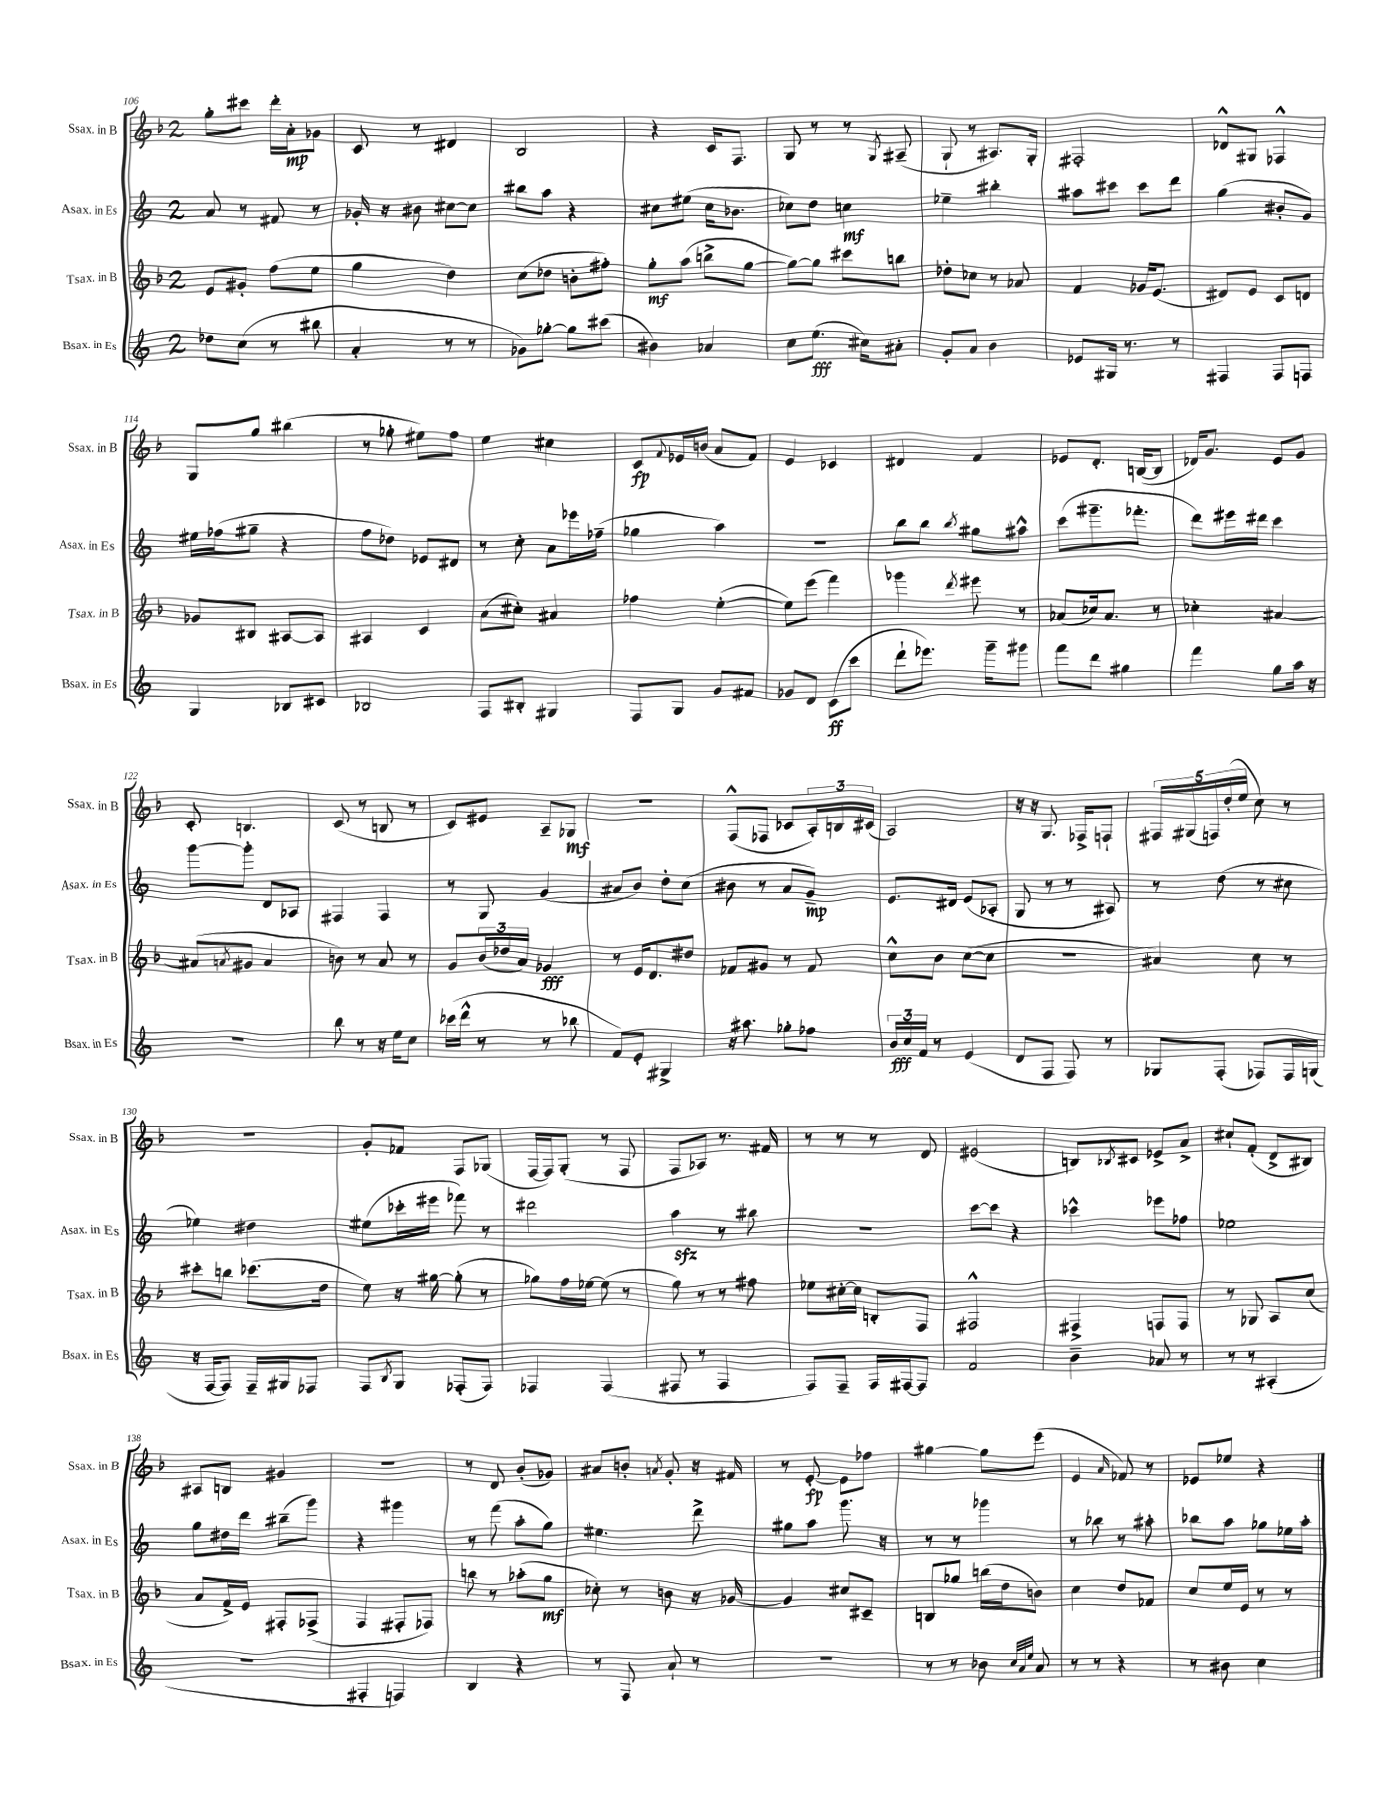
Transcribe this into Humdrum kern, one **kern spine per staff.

**kern	**dynam	**kern	**dynam	**kern	**dynam	**kern	**dynam
*part4	*part4	*part3	*part3	*part2	*part2	*part1	*part1
*staff4	*staff4	*staff3	*staff3	*staff2	*staff2	*staff1	*staff1
*I"Bsax. in Es	*	*I"Tsax. in B	*	*I"Asax. in Es	*	*I"Ssax. in B	*
*I'Bsax. in Es	*	*I'Tsax. in B	*	*I'Asax. in Es	*	*I'Ssax. in B	*
*clefG2	*	*clefG2	*	*clefG2	*	*clefG2	*
*k[]	*	*k[b-]	*	*k[]	*	*k[b-]	*
*M2/4	*	*M2/4	*	*M2/4	*	*M2/4	*
=106	=106	=106	=106	=106	=106	=106	=106
8dd-X\L	.	8e/L	.	8a/	.	8gg'\L	.
(8cc\J	.	8g#X'/J	.	8r	.	8ccc#X\J	.
8r	.	(8ff\L	.	8f#X/	.	16ddd'\LL	.
.	.	.	.	.	.	16a'\J	mp
8bb#X\	.	8ee\J	.	8r	.	8g-X\J	.
=107	=107	=107	=107	=107	=107	=107	=107
4a'/	.	4gg\	.	16g-X'/	.	8c/	.
.	.	.	.	16r	.	.	.
.	.	.	.	8b#X\	.	8r	.
8r	.	4dd\)	.	[8cc#X\L	.	4d#X/	.
8r	.	.	.	8cc#\J]	.	.	.
=108	=108	=108	=108	=108	=108	=108	=108
8g-X\L)	.	(8cc\L	.	8bb#X\L	.	2B-/	.
[8gg-X'\J	.	8dd-X\J	.	8aa\J	.	.	.
8gg-\L]	.	8bn'\L	.	4r	.	.	.
(8ccc#X\J	.	8ff#X'\J)	.	.	.	.	.
=109	=109	=109	=109	=109	=109	=109	=109
4b#X\)	.	8gg'\L	mf	8cc#X\L	.	4r	.
.	.	(8aa\J	.	(8ee#X\J	.	.	.
4a-X/	.	8bbn^\L	.	16cc#\KL	.	16c/KL	.
.	.	.	.	8.b-X\J	.	8.F/J	.
.	.	[8gg\J	.	.	.	.	.
=110	=110	=110	=110	=110	=110	=110	=110
8cc\L	.	8gg\L_)	.	8cc-X\L)	.	8G/	.
(8.ee\J	fff	8gg\J]	.	8dd\J	.	8r	.
.	.	8ccc#X\L	.	4ccn\	mf	8r	.
16cc#X\KL)	.	.	.	.	.	.	.
.	.	.	.	.	.	8qG/	.
8a#X'\J	.	8bbn\J	.	.	.	(8A#X~/	.
=111	=111	=111	=111	=111	=111	=111	=111
8g'/L	.	8dd-X'\L	.	4ee-X~\	.	8G`/	.
8a/J	.	8cc-X\J	.	.	.	8r	.
4b\	.	8r	.	4bb#X'\	.	8.A#X/L)	.
.	.	8a-X/	.	.	.	.	.
.	.	.	.	.	.	16G'/Jk	.
=112	=112	=112	=112	=112	=112	=112	=112
8e-X/L	.	4f/	.	8aa#X\L	.	2F#X'/	.
16G#X/Jk	.	.	.	8ccc#X\J	.	.	.
8.r	.	.	.	.	.	.	.
.	.	16g-X/KL	.	8ccc#\L	.	.	.
.	.	(8.e/J	.	.	.	.	.
8r	.	.	.	8ddd\J	.	.	.
=113	=113	=113	=113	=113	=113	=113	=113
4F#X/	.	8d#X/L)	.	(4gg\	.	8d-X^^/L	.
.	.	8e/J	.	.	.	8G#X/J	.
8F#/L	.	8c/L	.	8b#X'/L	.	4F-X^^/	.
8Fn/J	.	8dn/J	.	8g/J)	.	.	.
!!LO:LB:g=z
=114	=114	=114	=114	=114	=114	=114	=114
4G/	.	8g-X/L	.	16ee#X\LL	.	8G/L	.
.	.	.	.	(16ff-X\J	.	.	.
.	.	8B#X/J	.	8gg#X~\J	.	8gg/J	.
8B-X/L	.	[8A#X/L	.	4r	.	(4bb#X\	.
8c#X/J	.	8A#/J]	.	.	.	.	.
=115	=115	=115	=115	=115	=115	=115	=115
2B-X/	.	4A#X/	.	8ff\L	.	8r	.
.	.	.	.	8dd-X\J)	.	8gg-X'\	.
.	.	4c/	.	8e-X/L	.	8ee#X\L)	.
.	.	.	.	8d#X/J	.	8ff\J	.
=116	=116	=116	=116	=116	=116	=116	=116
8F/L	.	(8a\L	.	8r	.	4ee\	.
8B#X'/J	.	8cc#X'\J)	.	8cc'\	.	.	.
4G#X/	.	4a#X/	.	8a\L	.	4cc#X\	.
.	.	.	.	16eee-X\L	.	.	.
.	.	.	.	(16ff-X~\JJ	.	.	.
=117	=117	=117	=117	=117	=117	=117	=117
8F/L	.	4ff-X\	.	4gg-X\	.	8c/L	fp
.	.	.	.	.	.	8qqf/	.
8G/J	.	.	.	.	.	16e-X/L	.
.	.	.	.	.	.	(16bn/JJ	.
8g/L	.	([4ee'\	.	4aa\)	.	8a/L	.
8f#X/J	.	.	.	.	.	8f/J)	.
=118	=118	=118	=118	=118	=118	=118	=118
8g-X/L	.	8ee\L])	.	2r	.	4e/	.
8d/J	.	(8eee\J	.	.	.	.	.
(8c\L	ff	4fff\)	.	.	.	4c-X/	.
8ccc\J	.	.	.	.	.	.	.
=119	=119	=119	=119	=119	=119	=119	=119
8ddd`\L	.	4ggg-X\	.	8bb\L	.	4d#X/	.
8.eee-X\J)	.	.	.	8bb\J	.	.	.
.	.	8qddd/	.	8qbb/	.	.	.
.	.	8eee#X\	.	8gg#X\L	.	4f/	.
16ggg~\KL	.	.	.	.	.	.	.
8ggg#X\J	.	8r	.	8aa#X^^\J	.	.	.
=120	=120	=120	=120	=120	=120	=120	=120
8fff\L	.	(8a-X/L	.	(8ccc\L	.	8e-X/L	.
8ddd\J	.	16cc-X/k)	.	8.ggg#X~\	.	8.d'/J	.
.	.	8.a-/J	.	.	.	.	.
4gg#X\	.	.	.	.	.	.	.
.	.	.	.	8.fff-X'\J	.	([16Bn/KL	.
.	.	8r	.	.	.	8B/J]	.
=121	=121	=121	=121	=121	=121	=121	=121
4fff\	.	4cc-X'\	.	8ddd\L)	.	16d-X/KL)	.
.	.	.	.	.	.	8.g/J	.
.	.	.	.	16eee#X\L	.	.	.
.	.	.	.	16ddd#X\JJ	.	.	.
8gg\L	.	[4a#X/	.	4ccc\	.	8e/L	.
16aa\Jk	.	.	.	.	.	8g/J	.
16r	.	.	.	.	.	.	.
!!LO:LB:g=z
=122	=122	=122	=122	=122	=122	=122	=122
2r	.	(8a#X/L]	.	[8ggg\L	.	8c'/	.
.	.	8qan/	.	.	.	.	.
.	.	8g#X/J	.	8ggg'\J]	.	4.Bn/	.
.	.	4a/	.	8d/L	.	.	.
.	.	.	.	8A-X/J	.	.	.
=123	=123	=123	=123	=123	=123	=123	=123
8bb\	.	8bn\)	.	4F#X/	.	(8c/	.
8r	.	8r	.	.	.	8r	.
16r	.	8a/	.	4F#/	.	8Bn/	.
16ee\KL	.	.	.	.	.	.	.
8cc\J	.	8r	.	.	.	8r	.
=124	=124	=124	=124	=124	=124	=124	=124
(16ccc-X\LL	.	8g/L	.	8r	.	8c/L)	.
16ddd^^\JJ	.	.	.	.	.	.	.
8r	.	(24b-/L	.	8G/	.	8e#X/J	.
.	.	24dd-X/	.	.	.	.	.
.	.	24a/JJ)	.	.	.	.	.
8r	.	4g-X/	fff	(4g/	.	8A~/L	.
8bb-X\	.	.	.	.	.	8G-X/J	mf
=125	=125	=125	=125	=125	=125	=125	=125
8f/L)	.	8r	.	8a#X/L	.	2r	.
8e'/J	.	16e/KL	.	8b/J)	.	.	.
.	.	8.d/	.	.	.	.	.
4G#X^/	.	.	.	8dd'\L	.	.	.
.	.	8dd#X/J	.	(8cc\J	.	.	.
=126	=126	=126	=126	=126	=126	=126	=126
16r	.	8f-X/L	.	8b#X\	.	(8F^^/L	.
8.aa#X\	.	.	.	.	.	.	.
.	.	8g#X/J	.	8r	.	8F-X/J	.
8gg-X'\L	.	8r	.	8a/L	.	8c-X/L	.
8ff-X\J	.	8f-/	.	8g~/J)	mp	24A'/L)	.
.	.	.	.	.	.	24Bn/	.
.	.	.	.	.	.	(24c#X/JJ	.
=127	=127	=127	=127	=127	=127	=127	=127
24b/LL	fff	8cc^^\L	.	8.e/L	.	2A/)	.
24cc/	.	.	.	.	.	.	.
24f/JJ	.	.	.	.	.	.	.
8r	.	8b-\J	.	.	.	.	.
.	.	.	.	16d#X/Jk	.	.	.
(4e/	.	([8cc\L	.	(8e/L	.	.	.
.	.	8cc\J]	.	8A-X'/J	.	.	.
=128	=128	=128	=128	=128	=128	=128	=128
8d/L	.	2r	.	8G/	.	16r	.
.	.	.	.	.	.	16r	.
8F/J	.	.	.	8r	.	8.G/	.
8F/)	.	.	.	8r	.	.	.
.	.	.	.	.	.	16F-X^/KL	.
8r	.	.	.	8A#X/)	.	8Fn`/J	.
=129	=129	=129	=129	=129	=129	=129	=129
8G-X/L	.	4a#X/)	.	8r	.	20F#X/LL	.
.	.	.	.	.	.	(20G#X/	.
.	.	.	.	.	.	20Fn/)	.
(8F'/J	.	.	.	(8dd\	.	.	.
.	.	.	.	.	.	(20dd'/	.
.	.	.	.	.	.	20ee/JJ	.
8F-X/L)	.	8cc\	.	8r	.	8cc\)	.
16F-/L	.	8r	.	8cc#X\	.	8r	.
(16Gn/JJ	.	.	.	.	.	.	.
!!LO:LB:g=z
=130	=130	=130	=130	=130	=130	=130	=130
16r	.	8ccc#X'\L	.	4ee-X\)	.	2r	.
[16F/KL	.	.	.	.	.	.	.
8F/J])	.	8bbn\J	.	.	.	.	.
16F~/LL	.	(8.ccc-X\L	.	4dd#X\	.	.	.
16G#X/J	.	.	.	.	.	.	.
8F-X/J	.	.	.	.	.	.	.
.	.	16dd\Jk	.	.	.	.	.
=131	=131	=131	=131	=131	=131	=131	=131
8F/L	.	8ee\)	.	(8ee#X\L	.	8g'/L	.
8qB/	.	.	.	.	.	.	.
8G/J	.	16r	.	16ccc-X'\L	.	8f-X/J	.
.	.	[16gg#X\	.	16eee#X\JJ	.	.	.
(8F-X'/L	.	(8gg#'\]	.	8fff-X\)	.	8F/L	.
8F-/J)	.	8r	.	8r	.	(8G-X/J	.
=132	=132	=132	=132	=132	=132	=132	=132
4F-X/	.	8gg-X\L)	.	2ddd#X\	.	[16F/LL	.
.	.	.	.	.	.	16F/J])	.
.	.	16ff\L	.	.	.	(8G'/J	.
.	.	[16ee-X\JJ	.	.	.	.	.
(4F-/	.	(8ee-\]	.	.	.	8r	.
.	.	8r	.	.	.	8F/	.
=133	=133	=133	=133	=133	=133	=133	=133
8F#X/	.	8gg\)	.	4aazz\	.	8F/L	.
8r	.	8r	.	.	.	8A-X/J)	.
4F#/	.	8r	.	8r	.	8.r	.
.	.	8ff#X\	.	8bb#X\	.	.	.
.	.	.	.	.	.	16f#X/	.
=134	=134	=134	=134	=134	=134	=134	=134
8F/L)	.	8ee-X\L	.	2r	.	8r	.
8F~/J	.	[16cc#X'\L	.	.	.	8r	.
.	.	16cc#\JJ]	.	.	.	.	.
16F/LL	.	8Bn'/L	.	.	.	8r	.
[16F#X/J	.	.	.	.	.	.	.
8F#/J]	.	8F/J	.	.	.	8d/	.
=135	=135	=135	=135	=135	=135	=135	=135
2f/	.	2F#X^^/	.	[8ccc\L	.	(2e#X/	.
.	.	.	.	8ccc\J]	.	.	.
.	.	.	.	4r	.	.	.
=136	=136	=136	=136	=136	=136	=136	=136
4b~\	.	4F#X^/	.	4ccc-X^^\	.	8Bn/L)	.
.	.	.	.	.	.	8qB-X/	.
.	.	.	.	.	.	8c#X/J	.
8a-X/	.	8Fn/L	.	8eee-X\L	.	8e-X^/L	.
8r	.	8F/J	.	8ff-X\J	.	8a^/J	.
=137	=137	=137	=137	=137	=137	=137	=137
8r	.	8r	.	2ee-X\	.	8cc#X`/L	.
8r	.	8G-X/	.	.	.	(8f'/J	.
(4A#X'/	.	8A/L	.	.	.	8d^/L	.
.	.	(8cc/J	.	.	.	8B#X/J)	.
!!LO:LB:g=z
=138	=138	=138	=138	=138	=138	=138	=138
2r	.	8a/L	.	8gg\L	.	8A#X/L	.
.	.	16f^/L)	.	16dd#X\L	.	8Bn/J	.
.	.	16e/JJ	.	16ddd\JJ	.	.	.
.	.	8F#X'/L	.	(8bb#X~\L	.	4g#X/	.
.	.	(8F-X^/J	.	8ggg\J)	.	.	.
=139	=139	=139	=139	=139	=139	=139	=139
4F#X'/	.	4F/	.	4r	.	2r	.
4Fn/)	.	8F#X'/L	.	4ggg#X\	.	.	.
.	.	8F-X/J)	.	.	.	.	.
=140	=140	=140	=140	=140	=140	=140	=140
4B/	.	8bbn\	.	8r	.	8r	.
.	.	8r	.	(8fff\	.	8d/	.
4r	.	(8aa-X'\L	.	8aa'\L	.	(8b-'/L	.
.	.	8gg\J	mf	8gg\J)	.	8g-X/J)	.
=141	=141	=141	=141	=141	=141	=141	=141
8r	.	8cc-X'\)	.	4.ee#X\	.	8a#X/L	.
8F/	.	8r	.	.	.	8bn'/J	.
.	.	.	.	.	.	8qan/	.
8a`/	.	8bn\	.	.	.	8g'/	.
8r	.	16r	.	8ddd^\	.	16r	.
.	.	[16g-X/	.	.	.	16f#X/	.
=142	=142	=142	=142	=142	=142	=142	=142
2r	.	4g-/]	.	8gg#X\L	.	8r	.
.	.	.	.	8aa\J	.	[8e'/	fp
.	.	8cc#X/L	.	8.ggg\	.	8e\L]	.
.	.	8c#X~/J	.	.	.	8ff-X\J	.
.	.	.	.	16r	.	.	.
=143	=143	=143	=143	=143	=143	=143	=143
8r	.	8Bn/L	.	8r	.	[4gg#X\	.
8r	.	8gg-X/J	.	8r	.	.	.
8b-X\	.	(16bbn\LL	.	4ggg-X\	.	8gg#\L]	.
.	.	16dd\J	.	.	.	.	.
32qqcc/LLL	.	.	.	.	.	.	.
32qqa/	.	.	.	.	.	.	.
32qqee/JJJ	.	.	.	.	.	.	.
8a/	.	8bn\J)	.	.	.	(8eee\J	.
=144	=144	=144	=144	=144	=144	=144	=144
8r	.	4cc\	.	8r	.	4e/	.
8r	.	.	.	8bb-X\	.	.	.
.	.	.	.	.	.	16qqa/	.
4r	.	8dd/L	.	8r	.	8f-X/)	.
.	.	8f-X/J	.	8aa#X'\	.	8r	.
=145	=145	=145	=145	=145	=145	=145	=145
8r	.	8cc/L	.	8bb-X\L	.	8e-X/L	.
8b#X\	.	16ee/L	.	8aa\J	.	8ee-X/J	.
.	.	16e/JJ	.	.	.	.	.
4cc\	.	8r	.	8gg-X\L	.	4r	.
.	.	8r	.	16ee-X\L	.	.	.
.	.	.	.	16aa'\JJ	.	.	.
==	==	==	==	==	==	==	==
*-	*-	*-	*-	*-	*-	*-	*-
